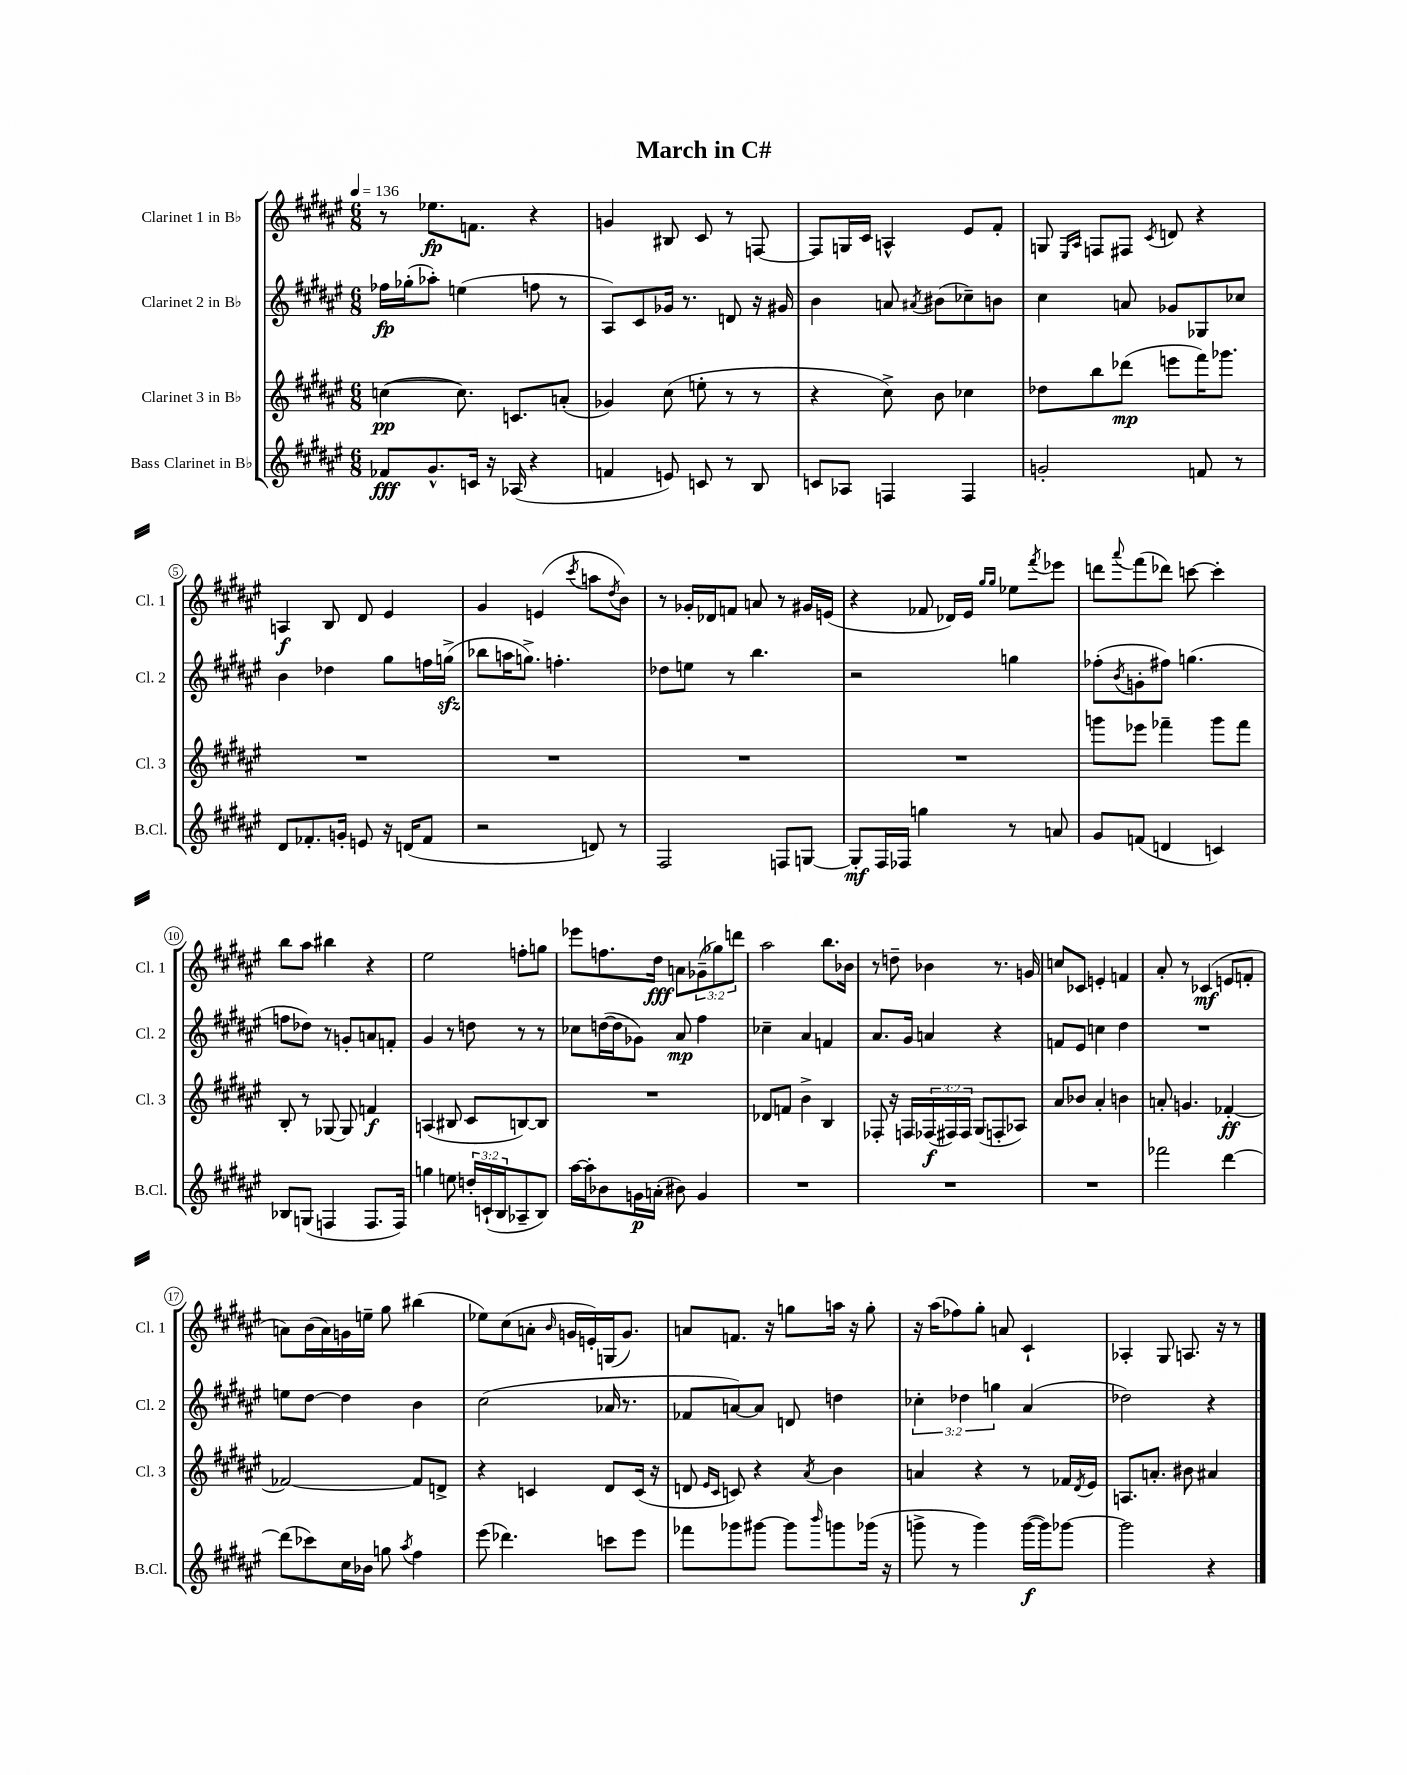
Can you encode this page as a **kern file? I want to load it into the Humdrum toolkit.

**kern	**kern	**kern	**kern
*staff4	*staff3	*staff2	*staff1
*clefG2	*clefG2	*clefG2	*clefG2
*k[f#c#g#d#a#e#]	*k[f#c#g#d#a#e#]	*k[f#c#g#d#a#e#]	*k[f#c#g#d#a#e#]
*M6/8	*M6/8	*M6/8	*M6/8
*MM136	*MM136	*MM136	*MM136
8f-	([4cc	16ff-	8r
.	.	(16gg-'	.
8.g#^^	.	8aa-')	8.ee-
.	8.cc])	(4ee	.
16c	.	.	8.f
16r	.	.	.
(16A-	8.c	.	.
4r	.	8ff	4r
.	(8a'	8r	.
=	=	=	=
4f	4g-)	8A#)	4g
.	.	8c#	.
8e)	(8cc#	16g-	8B#
.	.	8.r	.
8c	8ee'	.	8c#
8r	8r	8d	8r
8B	8r	16r	[8F
.	.	16g#	.
=	=	=	=
8c	4r	4b	8F]
8A-	.	.	16G
.	.	.	16c#
4F	8cc#^)	8a	4A^^
.	.	8qa#	.
.	8b	(8b#	.
4F	4cc-	8cc-~)	8e#
.	.	8b	8f#'
=	=	=	=
2g'	8dd-	4cc#	8G
.	.	.	16qqE#
.	.	.	16qqA#
.	8bb	.	8F
.	(8ddd-	8a	8F#
.	.	.	8qc#
.	8eee	8g-	8d
8f	16fff#)	8G-	4r
.	8.ggg-	.	.
8r	.	8cc-	.
=	=	=	=
8d#	2.r	4b	4A
8.f-'	.	.	.
.	.	4dd-	8B
16g'	.	.	.
8e	.	.	8d#
16r	.	8gg#	4e#
(16d	.	.	.
8f-	.	16ff	.
.	.	(16gg^	.
=	=	=	=
2r	2.r	8bb-	4g#
.	.	16aa	.
.	.	8.gg^)	.
.	.	.	(4e
.	.	4.ff'	.
.	.	.	8qccc#
8d)	.	.	8aa
.	.	.	8qdd#
8r	.	.	8b)
=	=	=	=
2F#	2.r	8dd-	8r
.	.	8ee	16g-'
.	.	.	16d-
.	.	8r	8f
.	.	4.bb	8a
8F	.	.	8r
[8G	.	.	16g#
.	.	.	(16e
=	=	=	=
8G']	2.r	2r	4r
16F#	.	.	.
16F-	.	.	.
4gg	.	.	8f-
.	.	.	16d-)
.	.	.	16e#
.	.	.	16qqgg#
.	.	.	16qqgg#
8r	.	4gg	8ee-
.	.	.	8qfff#
8a	.	.	8eee-
=	=	=	=
8g#	8ggg	(8ff-'	8ddd
.	.	8qb	8qqaaa#
(8f	8eee-	8g'	(8fff#
4d	4fff-~	8ff#)	8ddd-)
.	.	(4.gg	[8ccc
4c)	8ggg	.	4ccc']
.	8fff-	.	.
=	=	=	=
8B-	8B'	8ff	8bb
(8G	8r	8dd-)	8aa#
4F	[8G-	8r	4bb#
.	8G-]	8g'	.
8.F	4f	8a	4r
.	.	8f'	.
16F)	.	.	.
=	=	=	=
4gg	(4A	4g#	2ee#
8ee	8B#	8r	.
24dd'	8c#	8dd	.
(24c`	.	.	.
24B	.	.	.
8A-~	[8B)	8r	8ff'
8B)	8B]	8r	8gg
=	=	=	=
[16aa#	2.r	8cc-	8eee-
16aa#']	.	.	.
8b-	.	([16dd	8.ff
.	.	16dd]	.
16g	.	8g-)	.
(16a'	.	.	16dd#
8b#)	.	8a#	8a
4g	.	4ff#	(12g-~
.	.	.	12gg-)
.	.	.	12ddd
=	=	=	=
2.r	8d-	4cc-~	2aa#
.	8f	.	.
.	4b^	4a#	.
.	4B	4f	8.bb
.	.	.	16b-
=	=	=	=
2.r	8F-'	8.a#	8r
.	16r	.	8dd~
.	16F	16g#	.
.	(24F-	4a	4b-
.	24F#)	.	.
.	24F#	.	.
.	(8G#	.	.
.	8F'	4r	8.r
.	8A-)	.	.
.	.	.	16g
=	=	=	=
2.r	8a#	8f	8cc
.	8b-	8e#	8c-
.	4a#'	4cc	4e'
.	4b	4dd#	4f
=	=	=	=
2fff-	8a'	2.r	8a#'
.	4.g	.	8r
.	.	.	(4c-
[4ddd#	[4f-'	.	8e
.	.	.	8f'
=	=	=	=
(8ddd#]	2f-_	8ee	8a)
8ccc-)	.	[8dd#	(16b
.	.	.	16a)
16cc#	.	4dd#]	16g
16b-	.	.	16ee~
8gg	.	.	8gg#
8qaa#	.	.	.
4ff#	8f-]	4b	(4bb#
.	8d^	.	.
=	=	=	=
(8eee#	4r	(2cc#	8ee-)
4.ddd-)	.	.	(8cc#
.	4c	.	8a'
.	.	.	16qqb
.	.	.	16g
.	.	.	16e')
8ccc	8d#	16a-	(16G
.	.	8.r	8.g)
8eee#	(16c	.	.
.	16r	.	.
=	=	=	=
8fff-	8d	8f-	8a
.	16qqe#	.	.
.	16qqc#	.	.
8ggg-	8c)	[8a)	8.f
[8ggg#	4r	8a]	.
.	.	.	16r
8ggg#]	.	8d	8gg
16qqbbb	8qa#	.	.
8ggg	4b	4dd	16aa
.	.	.	16r
(16ggg-	.	.	8gg'
16r	.	.	.
=	=	=	=
8ggg^	4a	6cc-'	16r
.	.	.	(16aa#
8r	.	.	8ff-)
.	.	6dd-	.
4ggg)	4r	.	8gg#'
.	.	6gg	.
.	.	.	8a
([16ggg	8r	(4a#	4c#`
16ggg])	.	.	.
[8ggg-	16f-	.	.
.	8qd#	.	.
.	16e#	.	.
=	=	=	=
2ggg-]	8.A	2dd-)	4A-'
.	8.a'	.	.
.	.	.	8G#
.	8b#	.	8.A
4r	4a#	4r	.
.	.	.	16r
.	.	.	8r
==	==	==	==
*-	*-	*-	*-
